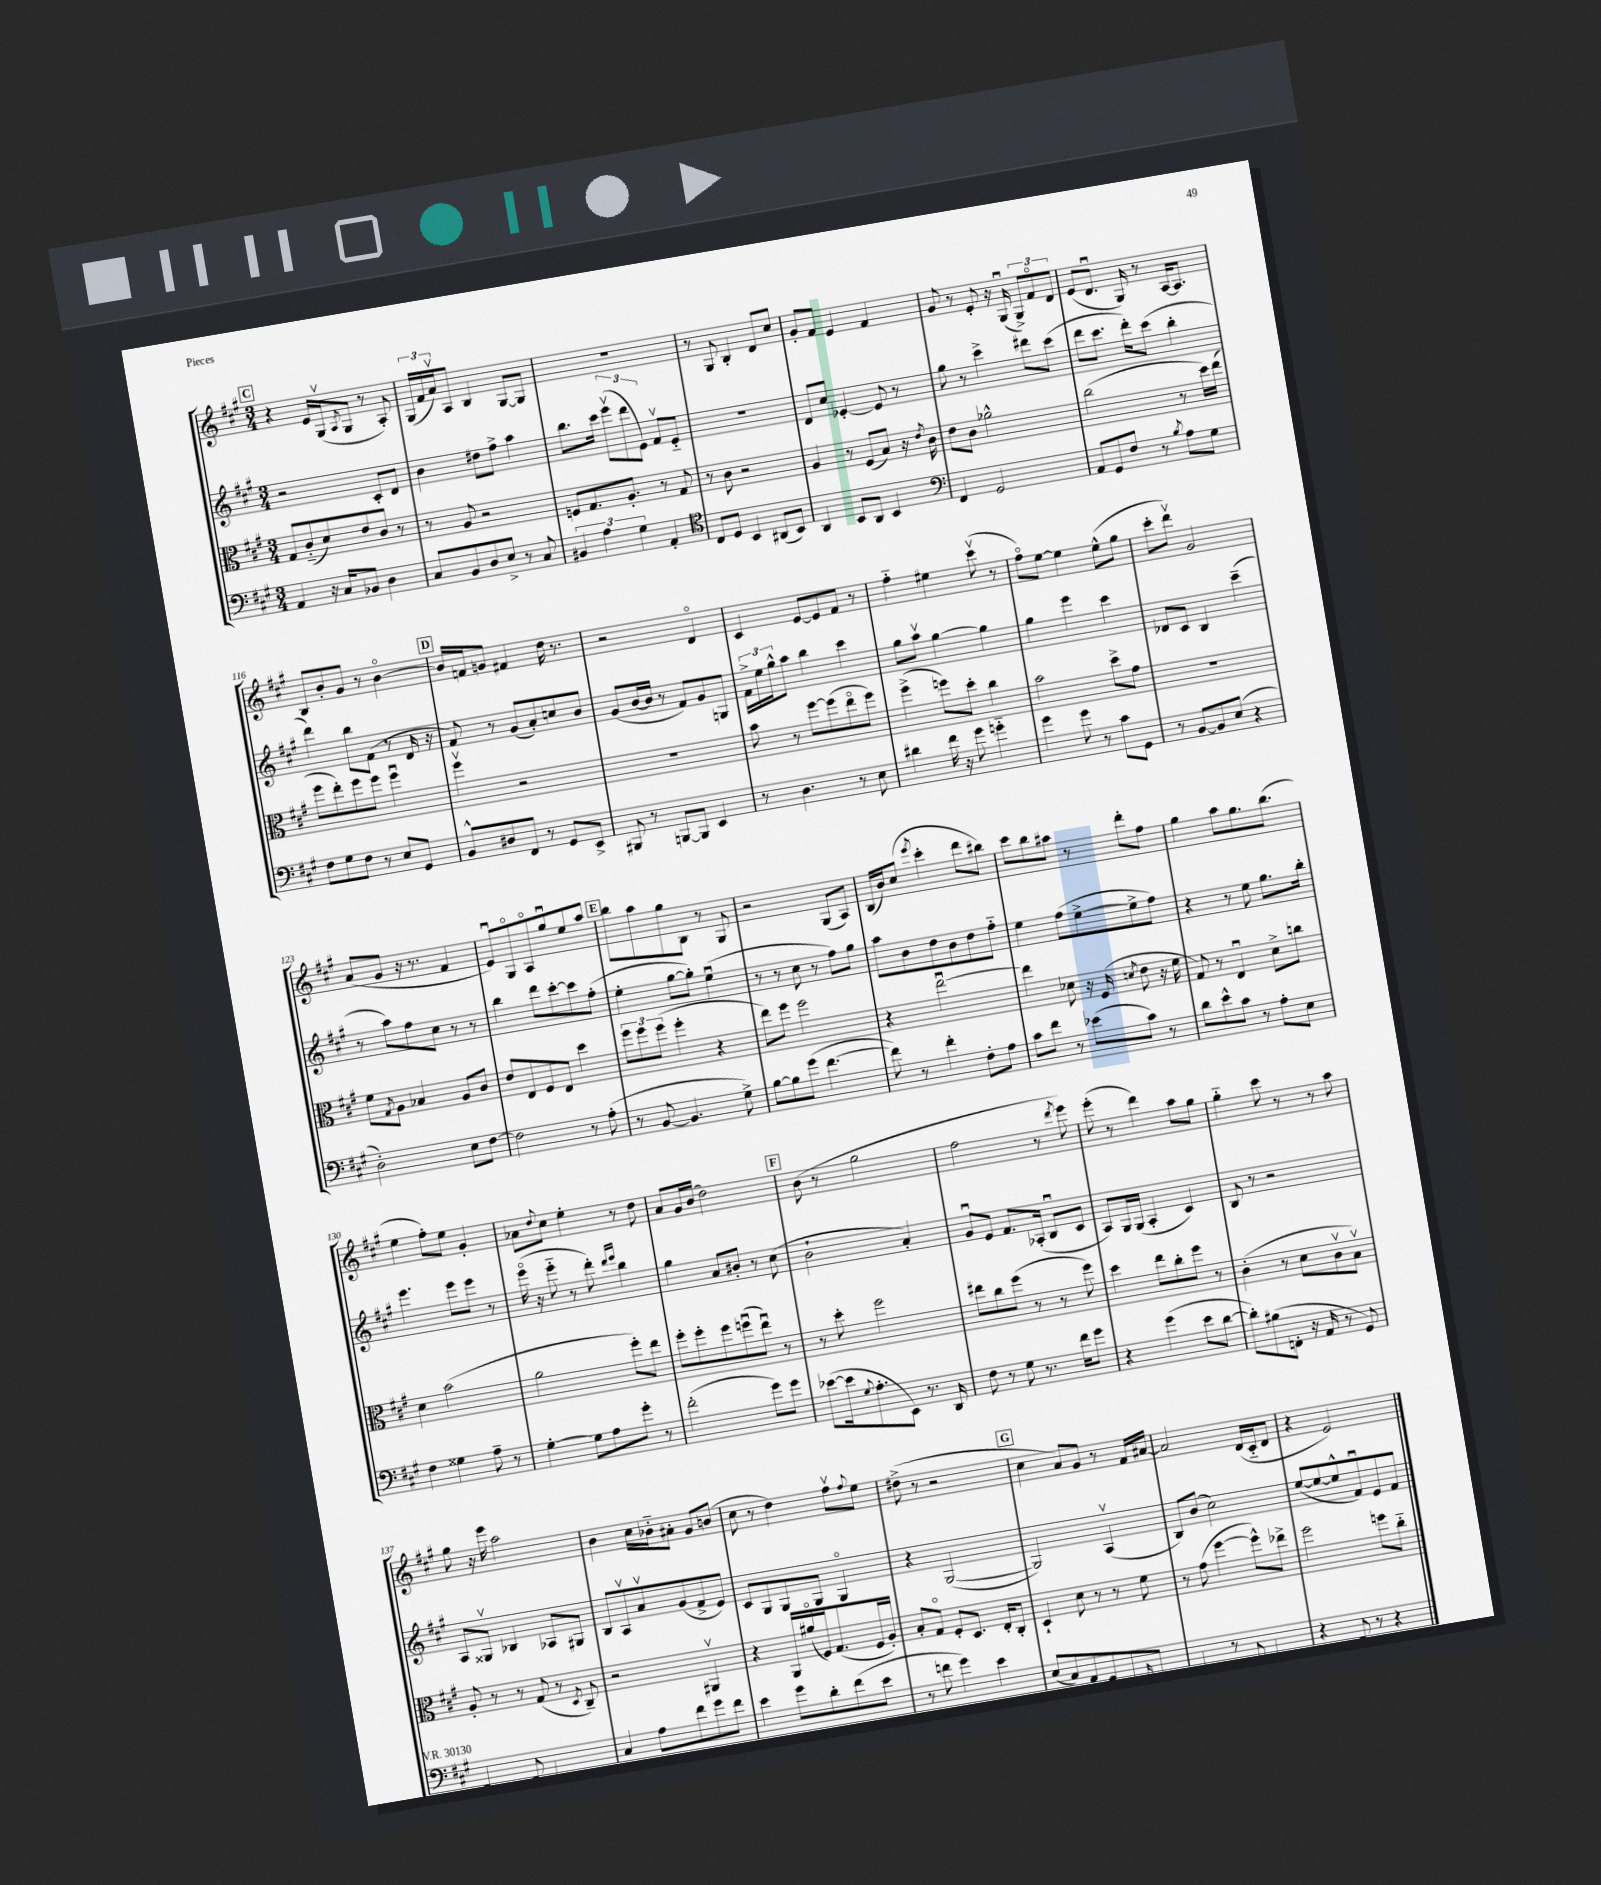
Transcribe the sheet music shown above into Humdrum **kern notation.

**kern	**kern	**kern	**kern
*staff4	*staff3	*staff2	*staff1
*clefF4	*clefC3	*clefG2	*clefG2
*k[f#c#g#]	*k[f#c#g#]	*k[f#c#g#]	*k[f#c#g#]
*M3/4	*M3/4	*M3/4	*M3/4
4AA	8G#	2r	4r
.	(8c#'~	.	.
16r	8d)	.	16e
16C#	.	.	(16G#v
.	.	.	8qA
8BB-	8e	.	8G#
4D	8c#	8c#'	8r
.	8r	8d	8A')
=	=	=	=
8C#	8r	4b	(24G#
.	.	.	24f#
.	.	.	24av)
8BB	8A	.	8A
8D	2r	8dd#	4B
8E^	.	8ff#^	.
8r	.	4aa	[8G#
8C#	.	.	8G#]
=	=	=	=
6BB#	8F	8.bb	2.r
.	8.G#	.	.
6A	.	.	.
.	.	16ccc#	.
.	.	(12eeev	.
.	8.A'	.	.
6G#	.	12ddd	.
.	.	12e)	.
4AA'	8r	8f#v	.
.	8G#	8e'~	.
=	=	=	=
*clefC4	*	*	*
8C#	8r	2.r	8r
8D	8c#	.	8G#
4BB	2r	.	4B'
(8AA#	.	.	8d
8BB)	.	.	8cc#
=	=	=	=
4AA	4A	8d	8g#'
.	.	8cc#	8f#
8BB	8r	[4e-'	4e
8AA	(8F#	.	.
4BB	8B)	8e-]	4f#
.	16r	8r	.
.	8qe	.	.
.	16c#	.	.
=	=	=	=
*clefF4	*	*	*
4FF#	8e	8gg#	8g#
.	8c#	8r	8r
2GG#	2a-^^	4ccc#^	8e'
.	.	.	16r
.	.	.	(16G#u
.	.	8ddd#	12G#^)
.	.	.	12f#o
.	.	(8ccc#	.
.	.	.	12d
=	=	=	=
8AA	(2cc#	8ddd	(8e
8GG#	.	8.ccc#	8.du
8F#	.	.	.
.	.	16ddd')	16G#)
8r	.	(8ccc#	8r
8qB	.	.	.
8A	8r	4bb'	[16A
.	.	.	8.A]
8G#	16dd)	.	.
.	(16ee	.	.
=	=	=	=
8F#	8ff#	4ddd)	8B
8G#	8ee')	.	8b'
8F#	8ff#	8bb	8g#
8r	8ff#	(8f#	8r
8E	4ff#u	8r	[4bo
8GG#	.	16d	.
.	.	16r	.
=	=	=	=
8BB^^	4ff#v	8f#)	16b]
.	.	.	16f
8D#	.	8r	8g
8FF#	2r	(8g#	4f#
8r	.	8a')	.
8GG#	.	8cc	16dd
.	.	.	8.r
8EE^	.	8b	.
=	=	=	=
8BBB#	2.r	(8g#	2r
8r	.	[16b	.
.	.	16b]	.
[8BBB	.	8r	.
8BBB]	.	8f#)	.
4EE	.	8g#	4do
.	.	8G	.
=	=	=	=
8r	8b	24f#^	4c#
.	.	24ee	.
.	.	24gg#^^	.
4.D	8r	8aa	.
.	[8ff#	4bb	[8e
.	(8ff#]	.	8e]
8r	8eeo	4ccc#	8f#
8E	8ff#)	.	8r
=	=	=	=
4d#	(4ff#^	8gg#	4ff#'~
.	.	8aav	.
16f#	8ff)	[4gg#	4ee#
16r	.	.	.
8g#	8dd'	.	.
4g'~	4cc#	4gg#]	(8ccc#v
.	.	.	8r
=	=	=	=
4g#	2b	4gg#	8ff#o)
.	.	.	[8ee
8g#	.	4eee	4ee]
8r	.	.	.
8c#	8dd^	4ccc#	(8ee^^
8GG#	8g#	.	8gg#
=	=	=	=
8r	2.r	8d-	8ccc#'
[8BB	.	8c#	8dddv)
8BB]	.	4B	2g#
(8E	.	.	.
4r	.	(4ccc#~	.
=	=	=	=
2D')	8f#	8r	(8a
.	8qG#	.	.
.	8A	8aa)	8g#
.	4B-	8ff#	16r
.	.	.	8.r
.	.	8cc#	.
8E	8A	8r	4f#
[8F#	8c#	8r	.
=	=	=	=
2F#]	8e	4bb	8eu)
.	8E	.	8G#o
.	8F#	8ddd	8Ao
.	8E	[8ccc#'	8gg#u
8r	4dd	8ccc#]	8ee
(8A'	.	(8ff#'	8aa
=	=	=	=
8r	12ff#	4ee'	8bb
.	12ff#	.	.
[8BB	.	.	8aa
.	(12ff#	.	.
4.BB]	4ff#'	[8gg#	8gg#
.	.	8gg#'])	8B
.	4r	(4eeu	8r
8G#^)	.	.	8G#
=	=	=	=
[8B	8ee)	8r	2r
8B]	8ff#	8r	.
(8g#	2ff#	8cc#	.
[4.f#	.	8r	.
.	.	8ff#)	(8G#
.	.	8gg#	8A)
=	=	=	=
8f#])	4r	8aa	(16B
.	.	.	16b)
8r	.	8b	(8cc#
.	.	.	8qeee
4f#'	[2eeu	8dd	4ccc#'
.	.	8b	.
8F#'	.	8dd	8ddd
8A	.	8ff#'~	8bb#)
=	=	=	=
8c#	4ee]	4ee	8ccc#
8f#	.	.	8bb
8r	8d-	(8ff#	8aa#
(8e-	16r	[8ee^	8r
.	(16F#	.	.
.	8qd	.	.
8c#)	8e	8ee^]	8ddd'
8r	16r	8ff#)	8ff#
.	16f#	.	.
=	=	=	=
8d	8G#)	4r	4gg#
8e^^	8r	.	.
8c#	4Eu	8r	8aa
8r	.	8ee	8.gg#
8A'	8d^	8.gg#	.
.	.	.	(8.bb
8E	8cc	.	.
.	.	16bb'	.
=	=	=	=
4F#	4d	4.eee	4ee
4G##	(2b	.	8ff#')
.	.	8eee	8ee
8A~	.	8eee	4g#'
8r	.	8r	.
=	=	=	=
[4G#'	2a	(16eeeo	8a-
.	.	16r	.
.	.	.	8qqdd
.	.	8eee'~	8cc#
8G#]	.	8r	4ee'
8A	.	8ddd')	.
.	.	16qqddd	.
.	.	16qqeee	.
8g#'	8ff#')	4bb	8r
8r	8ee	.	8dd
=	=	=	=
(2f#'	8ff#'	4gg#	8a
.	8ff#'	.	16g#
.	.	.	(16b
.	8ff#	8a	2dd)
.	(8ffu	8b#'	.
8g#)	8eeu)	8r	.
8g#	8r	(8cc#	.
=	=	=	=
([8e-	8r	2b`	(8b
16e-]	8dd'	.	8r
8qqG#	.	.	.
8.A'	.	.	.
.	2ff#	.	2gg#
8EE)	.	.	.
8.r	.	4a')	.
16DD	.	.	.
=	=	=	=
8F#	8ee#	8g#u	2ff#
8r	8cc#	8e	.
8G#	(8ff#	8.f#	.
8.r	8r	.	.
.	.	(16A-'	.
.	8r	8Bu	8r
16f#	.	.	.
.	.	.	8qddd
8g#	8ff#)	8c#	8eee)
=	=	=	=
4r	4dd	8A)	(8eee'
.	.	16G#	8r
.	.	(16G#	.
(4g#	8ee	4A'	4ddd)
.	8cc#'	.	.
8e	8ff#	4c#)	8aa
[8d	8r	.	8gg#
=	=	=	=
8d'])	(4c#'	8B	4gg#'~
(8B#	.	8r	.
8FF'	8r	2r	8ccc#
16r	8d	.	8r
16AA	.	.	.
8r	8c#v	.	8r
8GG#)	8Bv)	.	8aa
=	=	=	=
[4FF#	8A'	8A	8gg#
.	8r	8G##v	16r
.	.	.	16eee
8FF#]	8r	4B-	2aa
4.CC#'	(8G#	.	.
.	8r	8A-	.
.	8qD	.	.
.	8C#~)	8G#	.
=	=	=	=
4C#	2r	8B	4b
.	.	8Av	.
8A	.	8av	16cc#
.	.	.	16b-'~
8f#	.	(8g#	8a#'
8g#	4AA#v	8f#^	8g#
8f#	.	8e)	(8b
=	=	=	=
4e	4r	8c#	8cc#
.	.	8G#	8r
8g#	16AA	8G#	4dd)
.	(16a#o	.	.
8d'	16F#)	8G#	.
.	(8.G#	.	.
(8f#	.	4G#o	8ff#v
.	.	.	8qqff#
8e	16F#	.	8ee
.	16A')	.	.
=	=	=	=
8r	8B'	4r	(8dd#^
8f	8G#o	.	8r
4g#)	8F#'	([2G#	2r
.	8.D	.	.
4e	.	.	.
.	16E'	.	.
.	8C#'	.	.
=	=	=	=
(8E	4D`	2G#])	4cc#
8C#)	.	.	.
8AA	8d	.	8a)
(8GG#	8r	.	8g#
8BBB~	8r	(4Av	8r
16qqDD	.	.	.
8BBB	8f#	.	16f#
.	.	.	[16a#
=	=	=	=
4BBB)	8r	8B)	2a#]
.	(8g#	(8b	.
8r	[4ff#	2cc#)	.
8BBB	.	.	.
4BBB	8ff#^^])	.	(16d
.	.	.	16c#'~
.	8ee-^	.	8d
=	=	=	=
4r	2ff#	([8ee	4r
.	.	8ee_	.
8FF#	.	8ee^^]	2e)
8r	.	8f#u)	.
4r	8ff	8e	.
.	8cc#'~	8f#	.
==	==	==	==
*-	*-	*-	*-
